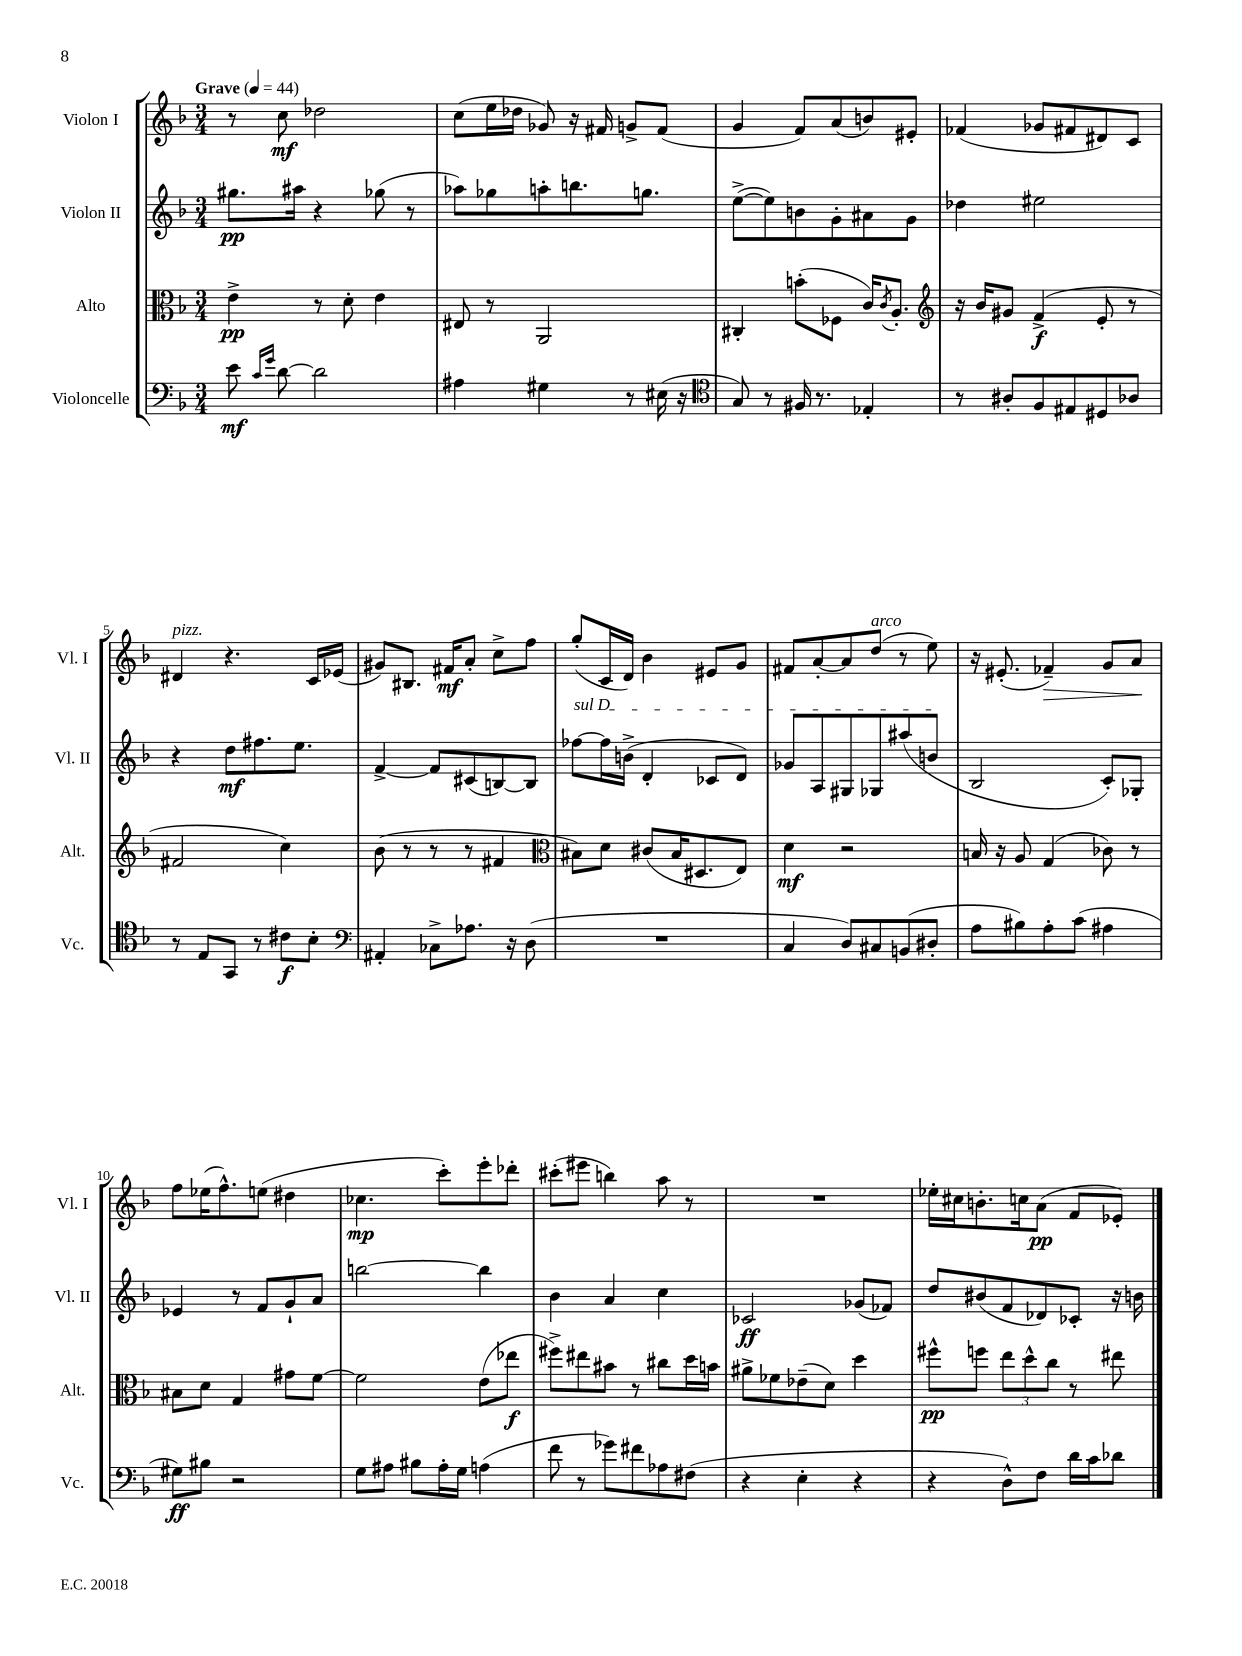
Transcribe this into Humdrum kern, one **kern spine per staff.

**kern	**dynam	**kern	**dynam	**kern	**dynam	**kern	**dynam
*part4	*part4	*part3	*part3	*part2	*part2	*part1	*part1
*staff4	*staff4	*staff3	*staff3	*staff2	*staff2	*staff1	*staff1
*I"Violoncelle	*	*I"Alto	*	*I"Violon II	*	*I"Violon I	*
*I'Vc.	*	*I'Alt.	*	*I'Vl. II	*	*I'Vl. I	*
*clefF4	*	*clefC3	*	*clefG2	*	*clefG2	*
*k[b-]	*	*k[b-]	*	*k[b-]	*	*k[b-]	*
*M3/4	*	*M3/4	*	*M3/4	*	*M3/4	*
*MM44	*	*MM44	*	*MM44	*	*MM44	*
=1	=1	=1	=1	=1	=1	=1	=1
!	!	!	!	!	!	!LO:TX:a:B:t=Grave	!
8e\	mf	4e^\	pp	8.gg#X\L	pp	8r	.
16qqc/LL	.	.	.	.	.	.	.
16qqg/JJ	.	.	.	.	.	.	.
[8d\	.	.	.	.	.	8cc\	mf
.	.	.	.	16aa#X\Jk	.	.	.
2d\]	.	8r	.	4r	.	2dd-X\	.
.	.	8d'\	.	.	.	.	.
.	.	4e\	.	(8gg-X\	.	.	.
.	.	.	.	8r	.	.	.
=2	=2	=2	=2	=2	=2	=2	=2
4A#X\	.	8E#X/	.	8aa-X\L)	.	(8cc\L	.
.	.	8r	.	8gg-X\	.	16ee\L	.
.	.	.	.	.	.	16dd-X\JJ	.
4G#X\	.	2AA/	.	8aan'\	.	8g-X/)	.
.	.	.	.	8.bbn\	.	16r	.
.	.	.	.	.	.	16f#X/	.
8r	.	.	.	.	.	8gn^/L	.
.	.	.	.	8.ggn\J	.	.	.
(16E#X\	.	.	.	.	.	(8f#/J	.
16r	.	.	.	.	.	.	.
=3	=3	=3	=3	=3	=3	=3	=3
*clefC4	*	*	*	*	*	*	*
8G/)	.	4C#X'/	.	([8ee^\L	.	4g/	.
8r	.	.	.	8ee\])	.	.	.
16F#X/	.	(8bn'\L	.	8bn\	.	8f/L)	.
8.r	.	.	.	.	.	.	.
.	.	8F-X\J	.	8g'\	.	(8a/	.
4E-X'/	.	16c/KL)	.	8a#X\	.	8bn/)	.
.	.	8qc/	.	.	.	.	.
.	.	8.A'/J	.	.	.	.	.
.	.	.	.	8g\J	.	8e#X'/J	.
=4	=4	=4	=4	=4	=4	=4	=4
*	*	*clefG2	*	*	*	*	*
8r	.	16r	.	4dd-X\	.	(4f-X/	.
.	.	16b-/KL	.	.	.	.	.
8A#X'/L	.	8g#X/J	.	.	.	.	.
8F/	.	(4f^/	f	2ee#X\	.	8g-X/L	.
8E#X/	.	.	.	.	.	8f#X/	.
8D#X/	.	8e'/	.	.	.	8d#X/)	.
8A-X/J	.	8r	.	.	.	8c/J	.
!!LO:LB:g=z
=5	=5	=5	=5	=5	=5	=5	=5
!	!	!	!	!	!	!LO:TX:a:i:t=pizz.	!
8r	.	2f#X/	.	4r	.	4d#X/	.
8E/L	.	.	.	.	.	.	.
8GG/J	.	.	.	8dd\L	mf	4.r	.
8r	.	.	.	8.ff#X\	.	.	.
8c#X\L	f	4cc\)	.	.	.	.	.
.	.	.	.	8.ee\J	.	.	.
8B-'\J	.	.	.	.	.	16c/LL	.
.	.	.	.	.	.	(16e-X/JJ	.
=6	=6	=6	=6	=6	=6	=6	=6
*clefF4	*	*	*	*	*	*	*
4AA#X'/	.	(8b-\	.	[4f^/	.	8g#X/L)	.
.	.	8r	.	.	.	8.B#X/J	.
8C-X^\L	.	8r	.	8f/L]	.	.	.
.	.	.	.	.	.	16f#X/KL	mf
8.A-X\J	.	8r	.	(8c#X/	.	8a'/J	.
.	.	4f#X/	.	[8Bn/)	.	8cc^\L	.
16r	.	.	.	.	.	.	.
(8D\	.	.	.	8B/J]	.	8ff\J	.
=7	=7	=7	=7	=7	=7	=7	=7
*	*	*clefC3	*	*	*	*	*
!	!	!	!	!LO:TX:a:i:t=sul D	!	!	!
2.r	.	8B#X\L)	.	[8ff-X\L	.	(8gg'/L	.
.	.	8d\J	.	16ff-\L]	.	16c/L	.
.	.	.	.	(16bn^\JJ	.	16d/JJ)	.
.	.	(8c#X/L	.	4d'/	.	4b-\	.
.	.	16B#/K	.	.	.	.	.
.	.	8.D#X/	.	.	.	.	.
.	.	.	.	8c-X/L	.	8e#X/L	.
.	.	8E/J)	.	8d/J)	.	8g/J	.
=8	=8	=8	=8	=8	=8	=8	=8
4C/	.	4d\	mf	8g-X/L	.	8f#X/L	.
.	.	.	.	8A/	.	[8a'/	.
8D/L)	.	2r	.	8G#X/	.	8a/]	.
!	!	!	!	!	!	!LO:TX:a:i:t=arco	!
8C#X/	.	.	.	8G-X/	.	(8dd/J	.
(8BBn/	.	.	.	(8aa#X/	.	8r	.
8D#X'/J	.	.	.	8bn/J	.	8ee\)	.
=9	=9	=9	=9	=9	=9	=9	=9
8A\L	.	16Bn/	.	2B-/	.	16r	.
.	.	16r	.	.	.	(8.e#X'/	.
8B#X\)	.	8A/	.	.	.	.	.
!	!	!	!	!	!	!	!LO:HP:b
8A'\	.	(4G/	.	.	.	4f-X~/)	>
(8c\J	.	.	.	.	.	.	.
4A#X\	.	8c-X\)	.	8c'/L)	.	8g/L	.
.	.	8r	.	8G-X'/J	.	8a/J	.
.	.	.	.	.	.	.	]
!!LO:LB:g=z
=10	=10	=10	=10	=10	=10	=10	=10
8G#X\L)	ff	8B#X\L	.	4e-X/	.	8ff\L	.
8B#X\J	.	8d\J	.	.	.	(16ee-X\K	.
.	.	.	.	.	.	8.ff^^\)	.
2r	.	4G/	.	8r	.	.	.
.	.	.	.	8f/L	.	(8een\J	.
.	.	8g#X\L	.	8g`/	.	4dd#X\	.
.	.	[8f\J	.	8a/J	.	.	.
=11	=11	=11	=11	=11	=11	=11	=11
8G\L	.	2f\]	.	[2bbn\	.	4.cc-X\	mp
8A#X\J	.	.	.	.	.	.	.
8B#X\L	.	.	.	.	.	.	.
16A#'\L	.	.	.	.	.	8ccc'\L)	.
16G\JJ	.	.	.	.	.	.	.
(4An\	.	(8e\L	.	4bb\]	.	8eee'\	.
.	.	8ee-X\J	f	.	.	8ddd-X'\J	.
=12	=12	=12	=12	=12	=12	=12	=12
8f\	.	8ff#X^\L)	.	4b-\	.	(8ccc#X'\L	.
8r	.	8ee#X\	.	.	.	8eee#X\J	.
8g-X\L)	.	8b#X\J	.	4a/	.	4bbn\)	.
8f#X\	.	8r	.	.	.	.	.
8A-X\	.	8cc#X\L	.	4cc\	.	8aa\	.
(8F#X\J	.	16dd\L	.	.	.	8r	.
.	.	16bn\JJ	.	.	.	.	.
=13	=13	=13	=13	=13	=13	=13	=13
4r	.	8a#X^\L	.	2c-X/	ff	2.r	.
.	.	8f-X\	.	.	.	.	.
4E'\	.	(8e-X~\	.	.	.	.	.
.	.	8d\J)	.	.	.	.	.
4r	.	4dd\	.	(8g-X/L	.	.	.
.	.	.	.	8f-X/J)	.	.	.
=14	=14	=14	=14	=14	=14	=14	=14
4r	.	8ff#X^^\L	pp	8dd/L	.	16ee-X'\LL	.
.	.	.	.	.	.	16cc#X\J	.
.	.	8ffn\J	.	(8b#X/	.	8.bn'\	.
8D^^\L)	.	12ee\L	.	8f/	.	.	.
.	.	.	.	.	.	16ccn\k	.
.	.	12dd^^\	.	.	.	.	.
8F\J	.	.	.	8d-X/)	.	(8a\J	pp
.	.	12cc\J	.	.	.	.	.
16d\LL	.	8r	.	8c-X'/J	.	8f/L	.
16c\J	.	.	.	.	.	.	.
8d-X\J	.	8ee#X\	.	16r	.	8e-X'/J)	.
.	.	.	.	16bn\	.	.	.
==	==	==	==	==	==	==	==
*-	*-	*-	*-	*-	*-	*-	*-
